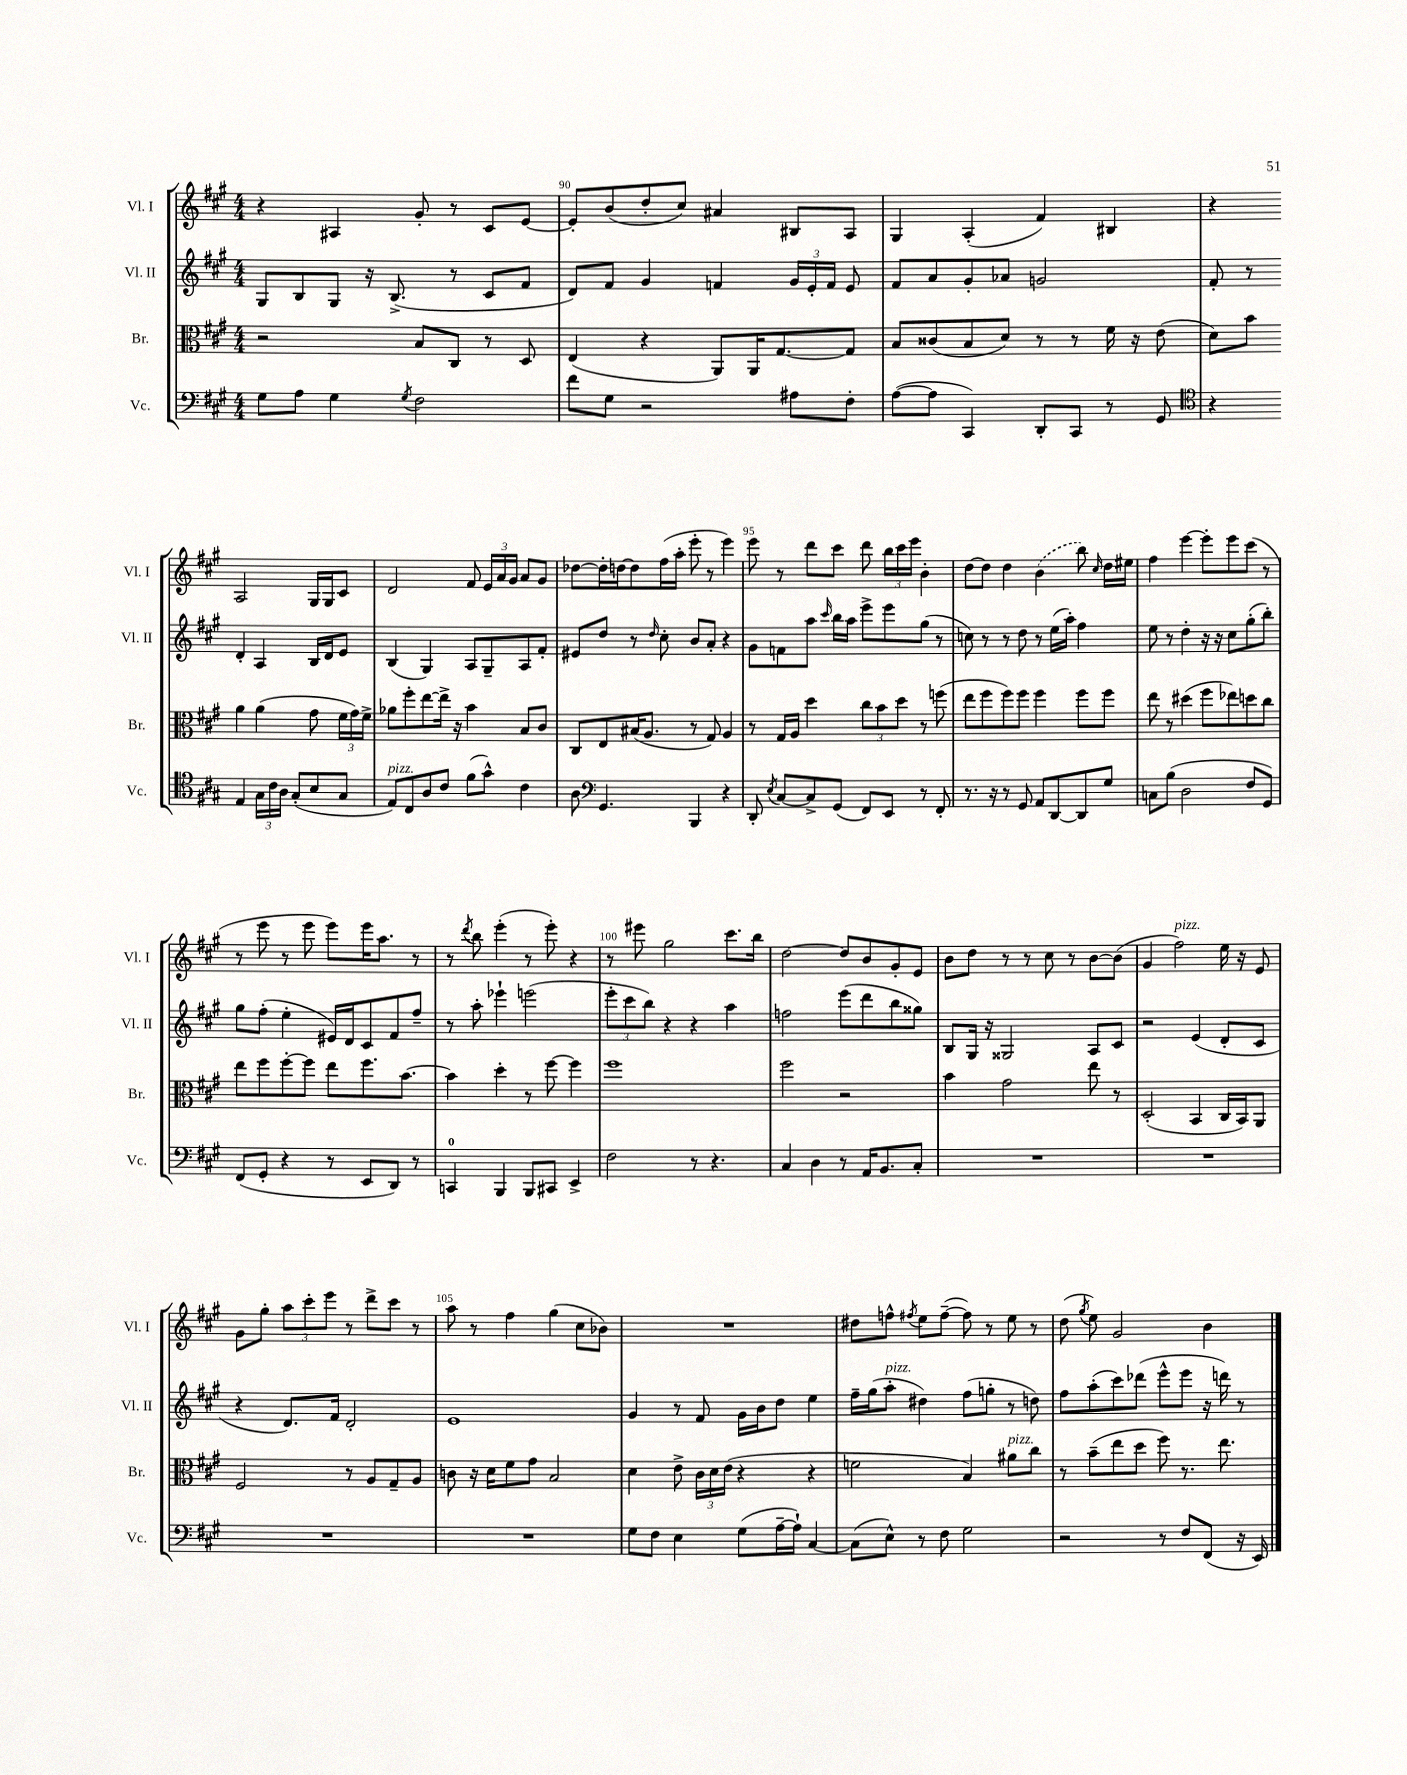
<<
\new StaffGroup <<
\new Staff = "s0" \with { instrumentName = "Vl. I" shortInstrumentName = "Vl. I" } {
    \clef treble \key a \major \numericTimeSignature \time 4/4
    \autoBeamOff r4 ais4 gis'8-. r8 cis'8[ e'8]~ |
    e'8[-. b'8( d''8-. cis''8]) ais'4 bis8[ a8] |
    gis4 a4-.( fis'4) bis4 |
    r4 a2 gis16[ gis16 cis'8] |
    d'2 fis'8 \tuplet 3/2 { e'16[ a'16 gis'16] } a'8[ gis'8] |
    des''8[~ des''16-. d''16~ d''8 fis''16( a''16]-. e'''8-. r8 e'''4) |
    e'''8 r8 d'''8[ cis'''8] d'''8 \tuplet 3/2 { b''16[ cis'''16 e'''16] } b'4-. |
    d''8[~ d''8] d''4 \once \slurDashed b'4( b''8) \grace { cis''16 } d''16[ eis''16] |
    fis''4 e'''4~ e'''8[-. e'''8 cis'''8]( r8 |
    r8 e'''8 r8 e'''8 e'''8[) e'''16 a''8.] r8 |
    r8 \acciaccatura { d'''8 } b''8 e'''4-.( r8 e'''8-.) r4 |
    r8 eis'''8 gis''2 cis'''8.[ b''16] |
    d''2~ d''8[ b'8 gis'8-. e'8] |
    b'8[ d''8] r8 r8 cis''8 r8 b'8[~ b'8]( |
    gis'4 fis''2^\markup { \italic "pizz." }) e''16 r16 e'8 |
    gis'8[ gis''8]-. \tuplet 3/2 { a''8[ cis'''8-. e'''8] } r8 d'''8[-> cis'''8] r8 |
    a''8 r8 fis''4 gis''4( cis''8[ bes'8]) |
    R1 |
    dis''8[ f''8]-^ \acciaccatura { fis''8 } e''8[ fis''8]~--( fis''8) r8 e''8 r8 |
    d''8( \acciaccatura { gis''8 } e''8) gis'2 b'4 \bar "|." |
}
\new Staff = "s1" \with { instrumentName = "Vl. II" shortInstrumentName = "Vl. II" } {
    \clef treble \key a \major \numericTimeSignature \time 4/4
    \autoBeamOff gis8[ b8 gis8] r16 b8.->( r8 cis'8[ fis'8] |
    d'8[) fis'8] gis'4 f'4 \tuplet 3/2 { gis'16[ e'16-. f'16] } e'8 |
    fis'8[ a'8 gis'8-. aes'8] g'2 |
    fis'8-. r8 d'4-. a4 b16[ d'16 e'8] |
    b4( gis4) a8[ gis8-- a8 fis'8]-. |
    eis'8[ d''8] r8 \grace { d''16 } cis''8-. b'8[ a'8]-. r4 |
    gis'8[ f'8 a''8] \grace { cis'''16 } b''16[ a''16] e'''8[-> e'''8 gis''8]( r8 |
    c''8) r8 r8 d''8 r8 e''16[( a''16]-.) fis''4 |
    e''8 r8 d''4-. r16 r16 cis''8[ gis''8-.( b''8]-.) |
    gis''8[ fis''8]-.( e''4-. eis'16[) d'16 cis'8 fis'8 fis''8]-- |
    r8 a''8-. ees'''4-! e'''2( |
    \tuplet 3/2 { e'''8[-. cis'''8 b''8]) } r4 r4 a''4 |
    f''2 e'''8[( d'''8 b''8 gisis''8]) |
    b8[ gis16] r16 gisis2 a8[ cis'8] |
    r2 e'4( d'8[-. cis'8] |
    r4 d'8.[) fis'16] d'2-. |
    e'1 |
    gis'4 r8 fis'8 gis'16[ b'16 d''8] e''4 |
    fis''16[-- gis''16( a''8]-.^\markup { \italic "pizz." } dis''4) fis''8[( g''8]-. r8 d''8) |
    fis''8[ a''8-.( cis'''8) des'''8]( e'''8[-^ e'''8] r16 d'''16) r8 \bar "|." |
}
\new Staff = "s2" \with { instrumentName = "Br." shortInstrumentName = "Br." } {
    \clef alto \key a \major \numericTimeSignature \time 4/4
    \autoBeamOff r2 b8[ cis8] r8 d8 |
    e4( r4 a,8[) a,16 gis8.~ gis8] |
    b8[ cisis'8( b8 d'8]) r8 r8 fis'16 r16 e'8( |
    d'8[) b'8] a'4 a'4( gis'8 \tuplet 3/2 { fis'16[ gis'16) fis'16]-> } |
    aes'8[ fis''8-. e''8~ e''16]-> r16 b'4 b8[ cis'8] |
    cis8[ e8 bis16( a8.] r8 gis8) a4 |
    r8 gis16[ a16] d''4 \tuplet 3/2 { cis''8[ b'8 d''8] } r8 f''8( |
    e''8[ fis''8 fis''8) fis''8] fis''4 fis''8[ fis''8] |
    e''8 r8 dis''4( fis''8[ ees''8) d''8 cis''8] |
    e''8[ fis''8 fis''8~-. fis''8] e''8[ fis''8. b'8.]~ |
    b'4 d''4-. r8 fis''8~ fis''4 |
    fis''1 |
    fis''2 r2 |
    b'4 gis'2 e''8 r8 |
    d2-.( b,4 cis16[ b,16) a,8] |
    fis2 r8 a8[ gis8-- a8] |
    c'8 r16 d'16[ fis'8 gis'8] b2 |
    d'4 e'8-> \tuplet 3/2 { cis'16[ d'16 e'16]( } r4 r4 |
    f'2 b4) ais'8[^\markup { \italic "pizz." } cis''8] |
    r8 b'8[--( e''8 d''8] fis''8) r8. e''8. \bar "|." |
}
\new Staff = "s3" \with { instrumentName = "Vc." shortInstrumentName = "Vc." } {
    \clef bass \key a \major \numericTimeSignature \time 4/4
    \autoBeamOff gis8[ a8] gis4 \acciaccatura { gis8 } fis2 |
    fis'8[ gis8] r2 ais8[ fis8]-. |
    a8[~( a8] cis,4) d,8[-. cis,8] r8 gis,8 |
    \clef tenor r4 e4 \tuplet 3/2 { gis16[ cis'16 a16] } gis8[-.( b8 gis8] |
    e8[^\markup { \italic "pizz." }) cis8 a8 cis'8] fis'8[( gis'8]-^) cis'4 |
    a8 \clef bass gis,4. b,,4 r4 |
    d,8-. \acciaccatura { e8 } cis8[~ cis8-> gis,8]( fis,8[) e,8] r8 fis,8-. |
    r8. r16 r8 gis,8 a,8[ d,8~ d,8 gis8] |
    c8[ b8]( d2 fis8[ gis,8]) |
    fis,8[( gis,8]-. r4 r8 e,8[ d,8]) r8 |
    c,4-0 b,,4 b,,8[ cis,8] e,4-> |
    fis2 r8 r4. |
    cis4 d4 r8 a,16[ b,8. cis8]-. |
    R1 |
    R1 |
    R1 |
    R1 |
    gis8[ fis8] e4 gis8[( a16~-- a16]-!) cis4~ |
    cis8[( e8]-^) r8 fis8 gis2 |
    r2 r8 fis8[ fis,8]( r16 e,16) \bar "|." |
}
>>
>>
\layout { \context { \Score currentBarNumber = #89 \override BarNumber.break-visibility = ##(#f #t #t) barNumberVisibility = #(every-nth-bar-number-visible 5) } }
